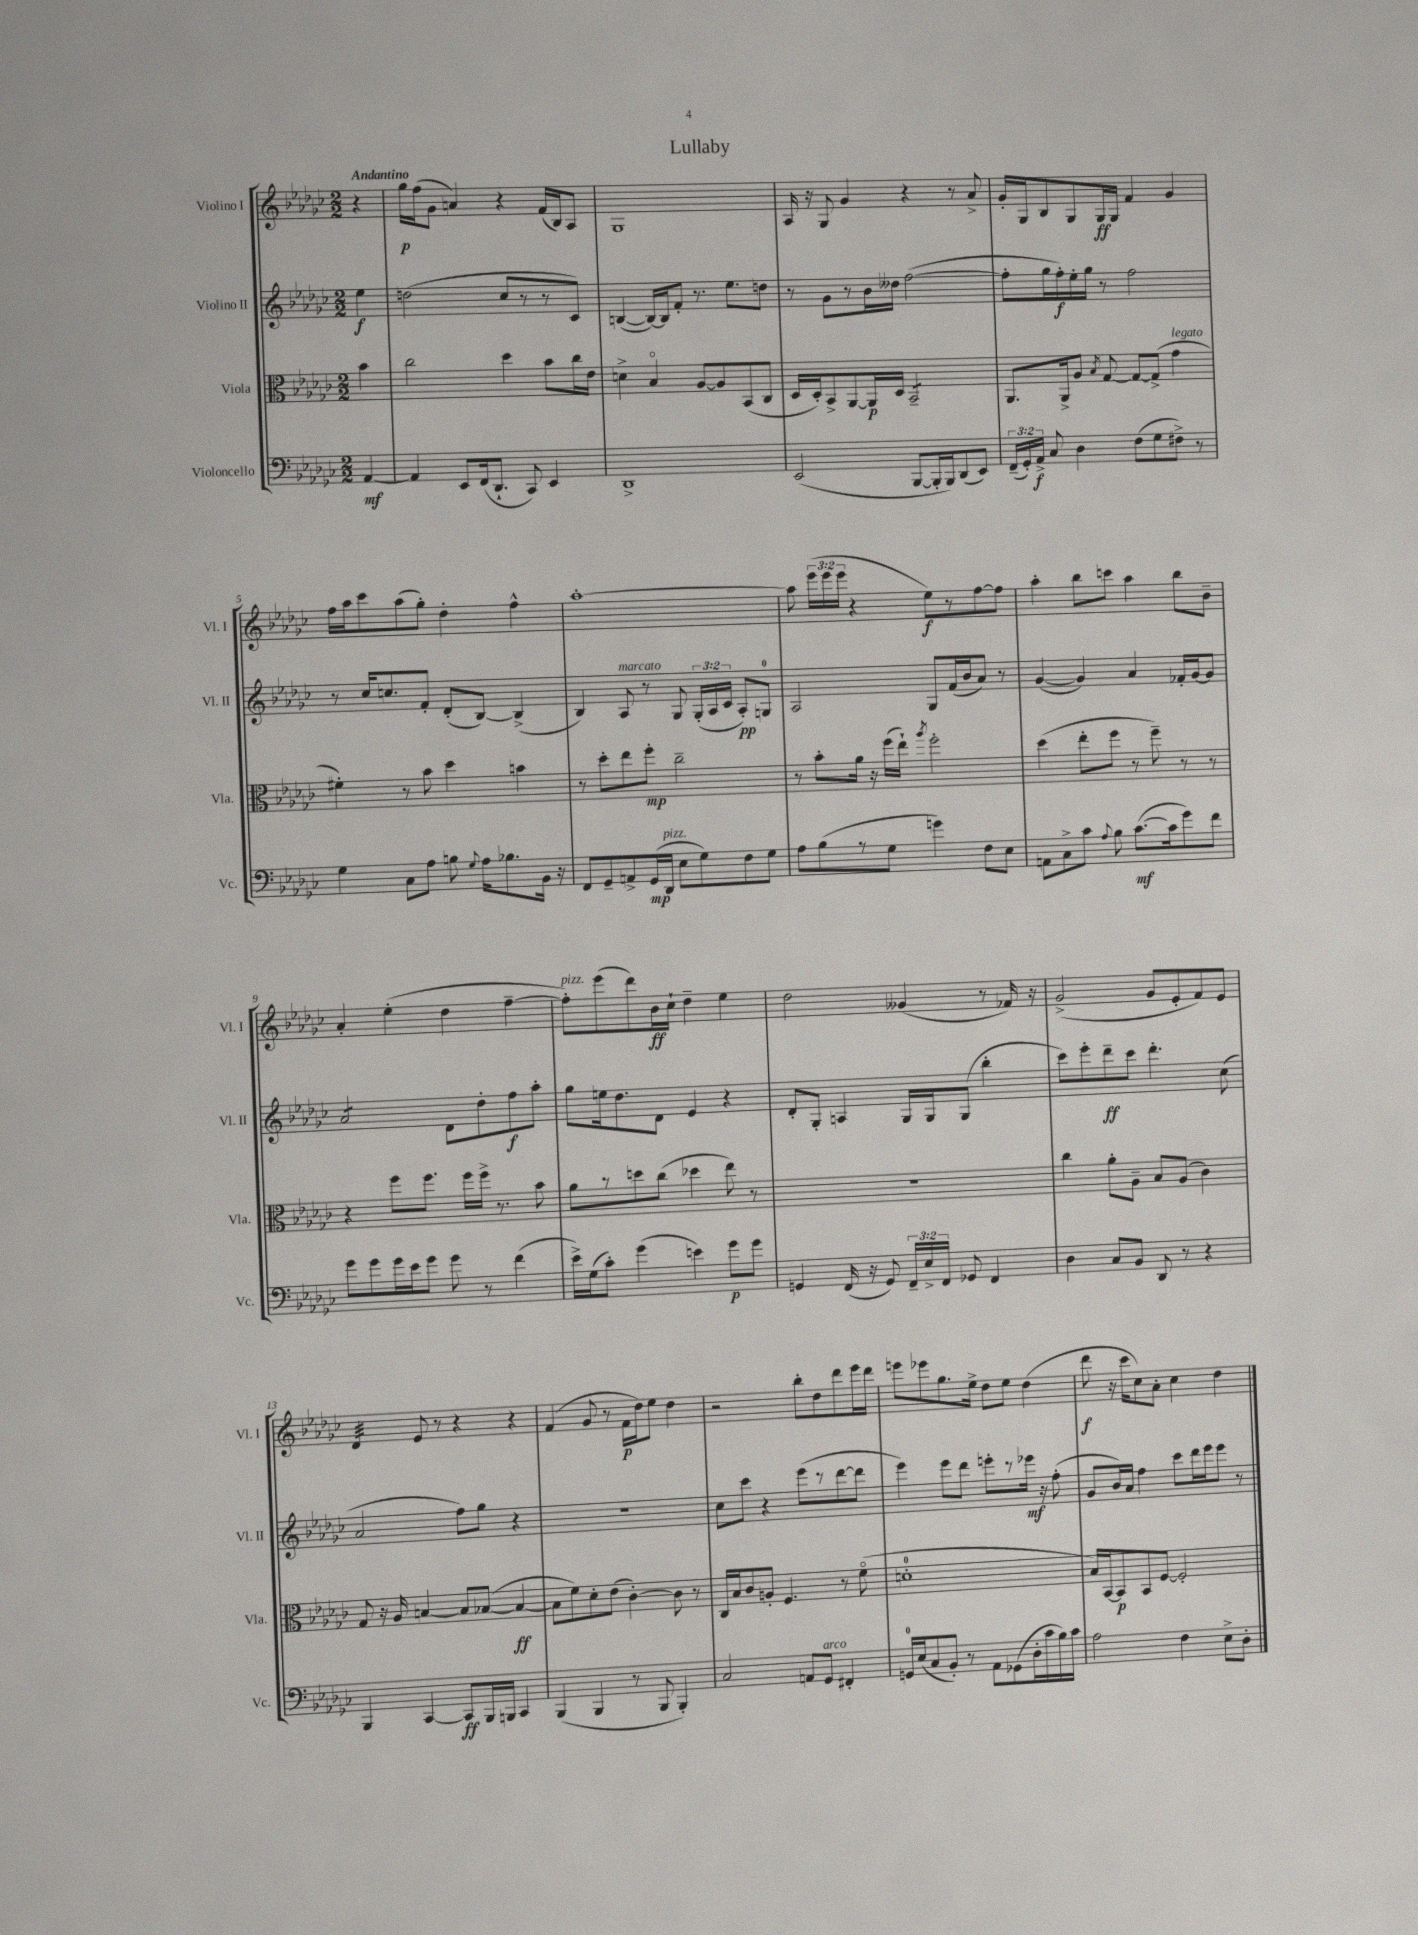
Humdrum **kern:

**kern	**kern	**kern	**kern
*staff4	*staff3	*staff2	*staff1
*clefF4	*clefC3	*clefG2	*clefG2
*k[b-e-a-d-g-c-]	*k[b-e-a-d-g-c-]	*k[b-e-a-d-g-c-]	*k[b-e-a-d-g-c-]
*M2/2	*M2/2	*M2/2	*M2/2
[4AA-/	4b-\	4ee-\	4r
=	=	=	=
4AA-/]	2cc-\	(2dd\	16gg-\LL
.	.	.	(16ff\J
.	.	.	8g-\J
8EE-/L	.	.	4a/)
(16FF/k	.	.	.
8.DD-`/J	.	.	.
.	4dd-\	8cc-/L	4r
8CC-/)	.	8r	.
4EE-/	8b-\L	8r	(16f/LL
.	.	.	16B-/J)
.	16cc-\L	8c-/J)	8A-/J
.	16e-\JJ	.	.
=	=	=	=
1DD-^	4d^\	([4B/	1G-
.	4B-o/	16B/_LL)	.
.	.	16B/]J	.
.	.	8f'/J	.
.	[8A-/L	8.r	.
.	8A-/]	.	.
.	.	8.ee-\L	.
.	(8BB-/	.	.
.	8C-/J	8dd\J	.
=	=	=	=
(2EE-/	16D-/LL	8r	16A-/
.	16D-'/J)	.	16r
.	8BB-^/	8g-\L	8G-/
.	[8AA-/	8r	4g-/
.	16AA-/]L	16b-\L	.
.	16D-/JJ	16dd--\JJ	.
[8BBB-/L	2BB-~/	([2ff\	4r
16BBB-'/]L	.	.	.
16BBB-/J)	.	.	.
(8DD-/	.	.	8r
8EE-/J)	.	.	8a-^/
=	=	=	=
(24FF~/LL	8.AA-/L	8ff'\]L	16g-'/LL
24GG-'/)	.	.	.
.	.	.	16G-/J
24AA-^/JJ	.	.	.
8C-/	.	16gg-\L	8B-/
.	16AA-^/k	16ff'\)	.
4D-\	8A-/J	16ee-'\	8G-/
.	.	16gg-\JJ	.
.	8qB-/	.	.
.	[8G-/	8r	16G-/L
.	.	.	16G-/JJ
(8F\L	8G-/_L	2ff\	4f/
8G-\	(8G-^/]J	.	.
8F#^\J)	4g-\	.	4g-/
8r	.	.	.
=	=	=	=
4G-\	4f#'\)	8r	16ff\LL
.	.	.	16aa-\J
.	.	16cc-/LK	8ccc-\
.	.	8.cc/	.
8C-\L	8r	.	(8aa-\
8A-\J	8b-\	8f'/J	8gg-'\J)
8B\	4dd-\	(8d-'/L	4dd-'\
8qqG-/	.	.	.
16A-\LK	.	[8B-/J)	.
8.B-\	.	.	.
.	4b\	(4B-^/]	4ff^^\
16BB-\Jk	.	.	.
16r	.	.	.
=	=	=	=
8FF/L	8r	4B-/)	[1aa-'
8GG-~/	8dd-'\L	.	.
8AA^/	8ee-\	8A-/	.
(16GG-/L	8ff'\J	8r	.
16DD-/JJ	.	.	.
8E-\L	2cc-~\	8G-/	.
8G-\)	.	(24G-'/LL	.
.	.	24A-/	.
.	.	24c-/JJ	.
8F\	.	8A-'/L)	.
8G-\J	.	8G/J	.
=	=	=	=
8A-\L	8r	2A-/	8aa-\]
(8B-\	8b-'\L	.	(24eee-\LL
.	.	.	24eee-\
.	.	.	24eee-\JJ
8r	16a-\Jk	.	4r
.	16r	.	.
8G-\J	(16ff\LL	.	.
.	16ee-`\JJ)	.	.
.	8qaa-/	.	.
4g\)	2ff'\	8G-/L	8ee-\L)
.	.	(16f/L	8r
.	.	16b-/J	.
8F\L	.	8a-/J)	[8ff\
8E-\J	.	8r	8ff\]J
=	=	=	=
8AA\L	(4dd-\	([4g-/	4aa-'\
8C-^\	.	.	.
8c-\J	8ee-'\L	4g-/])	8bb-\L
8qqA-/	.	.	.
8B-\	8ff\J	.	8ccc\J
([8.c-\L	8r	4a-/	4aa-\
.	8ff~\)	.	.
16c-\]k	.	.	.
8g-\)	8r	16f-'/LL	8bb-\L
.	.	[16g-/J	.
8f\J	8r	8g-/]J	8b-~\J
=	=	=	=
8g-\L	4r	2a-/	4a-'/
8g-\	.	.	.
16g-\L	8ff\L	.	(4ee-'\
16e-\J	.	.	.
8g-\J	8.ff\J	.	.
8g-\	.	8d-\L	4dd-\
.	16ff\LL	.	.
8r	16ff^\JJ	8dd-'\	.
.	8.r	.	.
(4f\	.	8ff\	[4ff~\
.	8b-\	8aa-'\J	.
=	=	=	=
16e-^\LL)	8a-\L	8gg-\L	8ff'\]L)
(16G-\J	.	.	.
8c-'\J)	8r	16ee\k	(8eee-\
.	.	8.dd-\	.
(4g-\	8dd\	.	8ddd-\)
.	(8cc-\J	8d-\J	16b-\L
.	.	.	16cc-`\JJ
4e\)	4dd-\	4e-/	4dd-~\
8g-\L	8ee-\)	4r	4ee-\
8g-\J	8r	.	.
=	=	=	=
4GG/	1r	8d-'/L	2dd-\
.	.	8G-'/J	.
(16FF/	.	4A/	.
16r	.	.	.
8GG/)	.	.	.
24FF~/LL	.	16G-/LL	(4g--/
24E-^/	.	.	.
.	.	16G-/J	.
24FF/JJ	.	.	.
8GG-/	.	(8G-/J	.
4FF/	.	4bb-'\	8r
.	.	.	16f-/)
.	.	.	16r
=	=	=	=
4D-\	4cc-\	8ccc-\L)	(2g-^/
.	.	8eee-'\	.
8C-/L	8a-'\L	8ddd-~\	.
8BB-/J	8A-~\J	8ccc-\J	.
8DD-/	8B-/L	4.ddd-'\	8g-/L
8r	(8A-/J	.	8e-'/
4r	4c-\)	.	8f/)
.	.	(8cc-\	8e-/J
=	=	=	=
4BBB-/	8G-/	2a-/	4d-/
.	16r	.	.
.	16A-/	.	.
[4CC-/	[4B/	.	8e-/
.	.	.	8r
8CC-/]L	8B/]L	8ff\L)	4r
16BBB-/L	([8B-/J	8gg-\J	.
16BBB/JJ	.	.	.
4CC-/	4B-/_	4r	4r
=	=	=	=
(4BBB-/	8B-\]L	1r	(4f/
.	8f\)	.	.
4BBB-/	8d-'\	.	8g-/
.	(8e-\J	.	8r
8r	[4c-'\)	.	16f\LL
.	.	.	16dd-\J)
8BBB-/	.	.	8ee-\J
4BBB-'/)	8c-\]	.	4dd-\
.	8r	.	.
=	=	=	=
2C-/	16C-/LL	8cc-\L	2r
.	16B-/J	.	.
.	8c-/	8ccc-\J	.
.	8A'/J	4r	.
.	4.F/	.	.
8AA/L	.	(8eee-\L	8bb-'\L
8GG-/J	.	8r	8dd-\
4FF#'/	8r	[8ddd-\	8ddd-\
.	(8fo\	8ddd-\]J	16eee-\L
.	.	.	16ddd-\JJ
=	=	=	=
16GG/LL	1d'	4eee-\)	8eee\L
(16E-/J	.	.	.
8C-/	.	.	8eee-\
8BB-'/J)	.	8eee-\L	8.gg-\
8r	.	8ddd-\J	.
.	.	.	16ee-^\Jk
8AA-\L	.	8eee'\L	8dd-\L
(8GG-\	.	8r	8ee-\J
16D-'\L	.	16eee-\Jk	(4dd-\
16c-\	.	16r	.
16B-\)	.	(8ff'\	.
16c-\JJ	.	.	.
=	=	=	=
2A-\	16B-/LL)	8g-/L	8ddd-\
.	[16BB-/J	.	.
.	8BB-/]	16b-/L)	16r
.	.	16a-/JJ	16ccc-\LK
.	8BB-/	4ff\	8cc-\)
.	[8F/J	.	8a-'\J
4F\	2F'/]	8ccc-\L	4cc-\
.	.	16ddd-\L	.
.	.	16eee-\J	.
8E-^\L	.	8eee-\J	4dd-\
8D-'\J	.	8r	.
==	==	==	==
*-	*-	*-	*-
